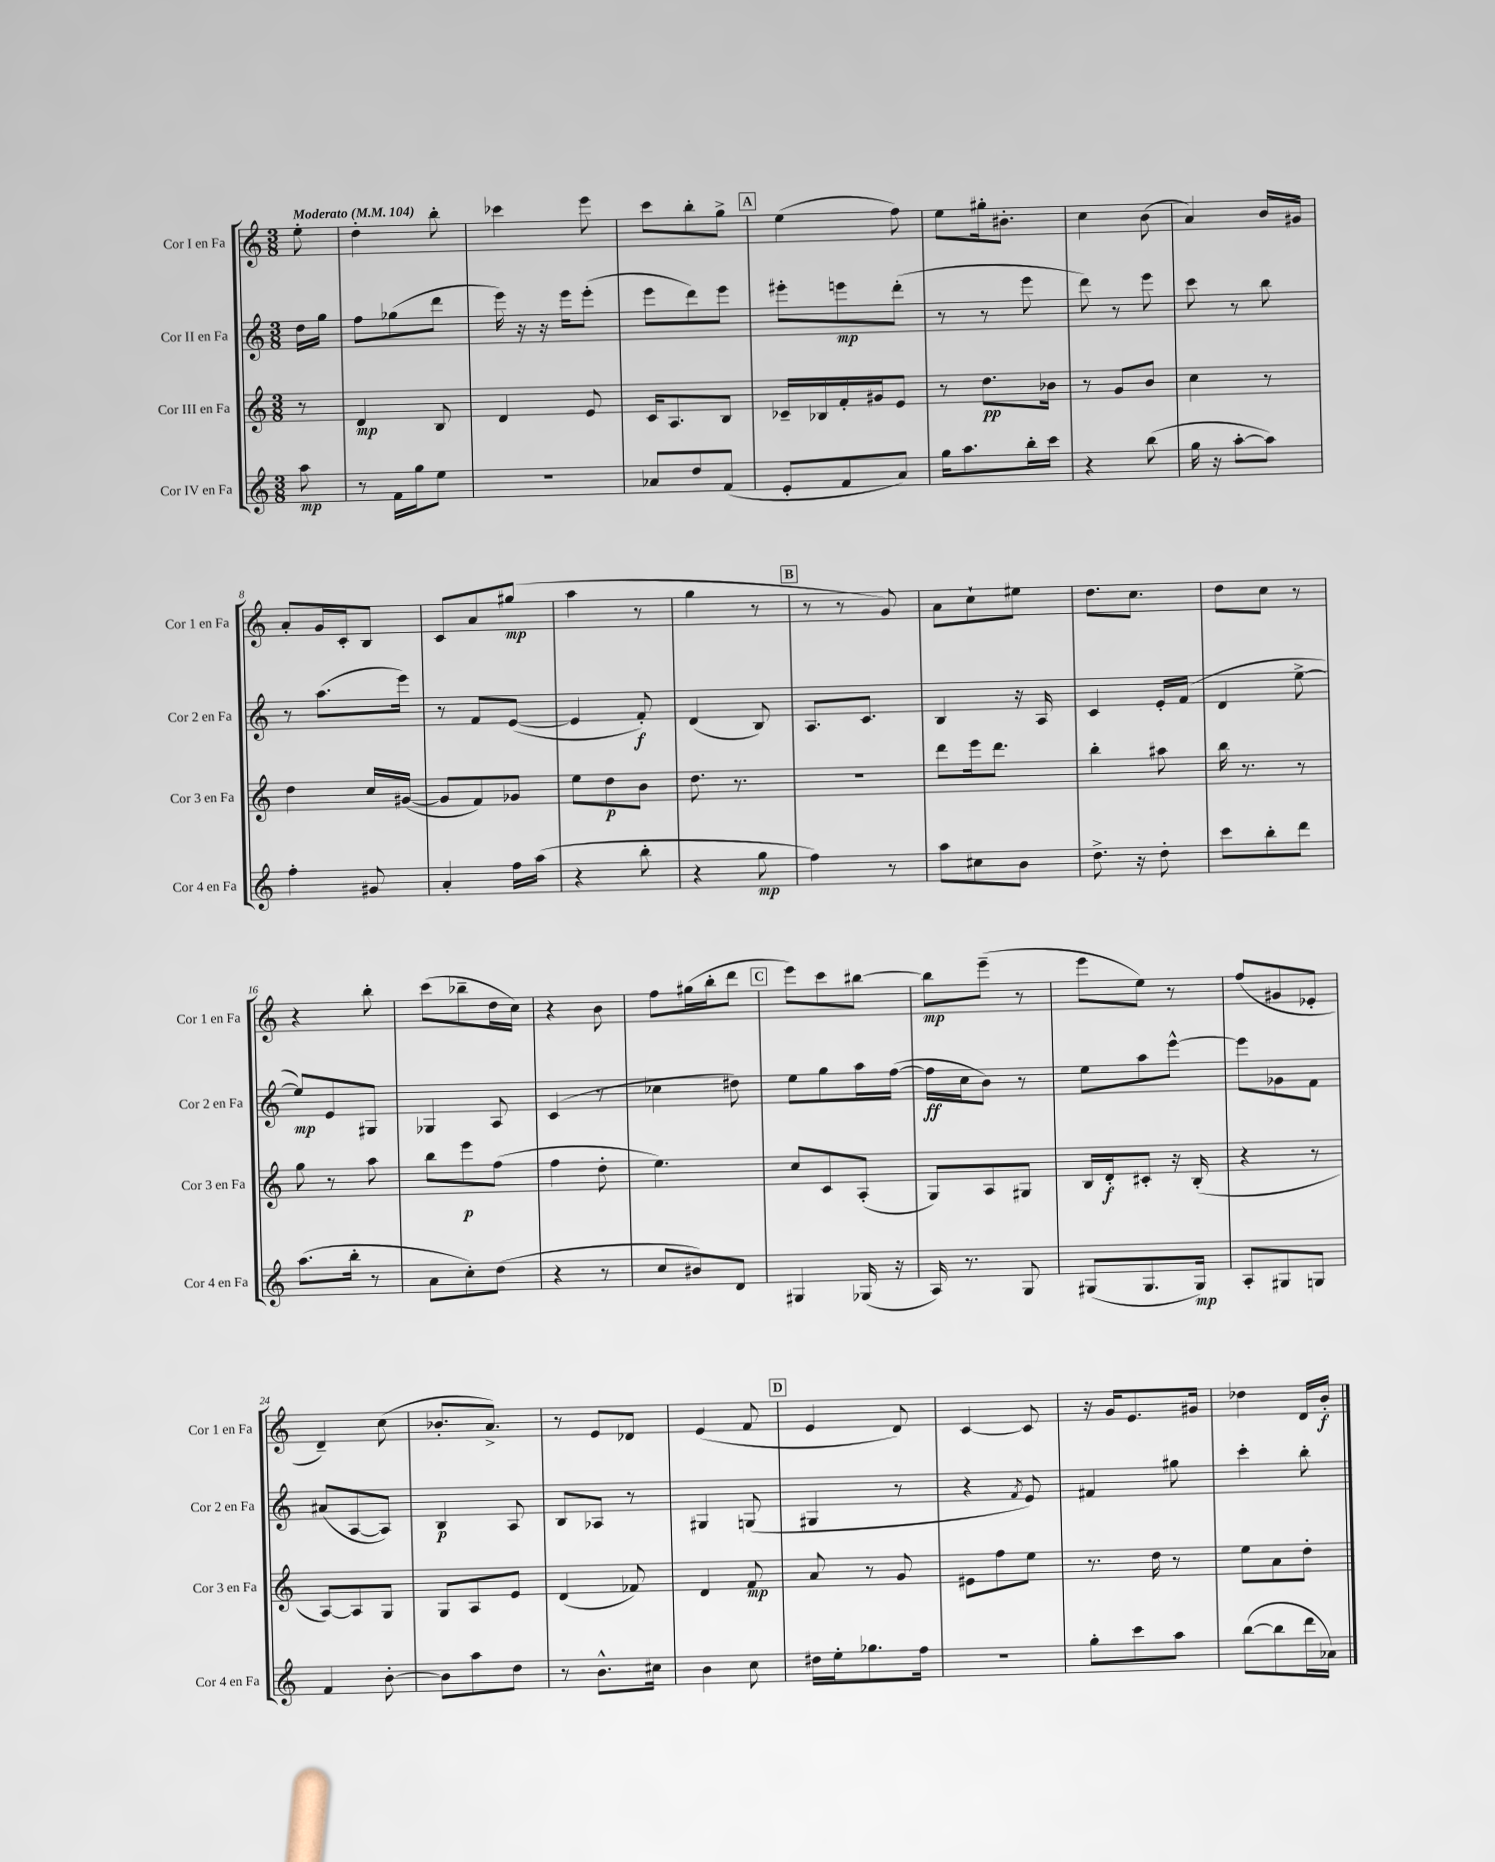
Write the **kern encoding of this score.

**kern	**dynam	**kern	**dynam	**kern	**dynam	**kern	**dynam
*part4	*part4	*part3	*part3	*part2	*part2	*part1	*part1
*staff4	*staff4	*staff3	*staff3	*staff2	*staff2	*staff1	*staff1
*I"Cor IV en Fa	*	*I"Cor III en Fa	*	*I"Cor II en Fa	*	*I"Cor I en Fa	*
*I'Cor 4 en Fa	*	*I'Cor 3 en Fa	*	*I'Cor 2 en Fa	*	*I'Cor 1 en Fa	*
*clefG2	*	*clefG2	*	*clefG2	*	*clefG2	*
*k[]	*	*k[]	*	*k[]	*	*k[]	*
*M3/8	*	*M3/8	*	*M3/8	*	*M3/8	*
*MM104	*	*MM104	*	*MM104	*	*MM104	*
=	=	=	=	=	=	=	=
!	!	!	!	!	!	!LO:TX:a:B:t=Moderato	!
8aa\	mp	8r	.	16dd\LL	.	8ee'\	.
.	.	.	.	16gg\JJ	.	.	.
=1	=1	=1	=1	=1	=1	=1	=1
8r	.	4d/	mp	8ff\L	.	4dd'\	.
16f\LL	.	.	.	(8gg-X\	.	.	.
16gg\J	.	.	.	.	.	.	.
8ee\J	.	8B/	.	8ddd\J	.	8bb'\	.
=2	=2	=2	=2	=2	=2	=2	=2
4.r	.	4d/	.	16eee\)	.	4ccc-X\	.
.	.	.	.	16r	.	.	.
.	.	.	.	16r	.	.	.
.	.	.	.	16eee\KL	.	.	.
.	.	8e/	.	(8eee'\J	.	8eee\	.
=3	=3	=3	=3	=3	=3	=3	=3
8a-X/L	.	16c/KL	.	8eee\L	.	8ccc\L	.
.	.	8.A/	.	.	.	.	.
8dd/	.	.	.	8ddd\)	.	8bb'\	.
(8f/J	.	8B/J	.	8eee\J	.	8gg^\J	.
!!LO:REH:place=s1:t=A
=4	=4	=4	=4	=4	=4	=4	=4
8e'/L	.	16c-X~/LL	.	8eee#X'\L	.	(4ee\	.
.	.	16B-X/	.	.	.	.	.
8f/	.	16f'/	.	8eeen\	mp	.	.
.	.	16g#X/J	.	.	.	.	.
8a/J)	.	8e/J	.	(8ddd'\J	.	8ff\)	.
=5	=5	=5	=5	=5	=5	=5	=5
16gg\KL	.	8r	.	8r	.	8ee\L	.
8.aa\	.	.	.	.	.	.	.
.	.	8.dd\L	pp	8r	.	16gg#X'\k	.
.	.	.	.	.	.	8.b#X'\J	.
16bb'\L	.	.	.	8eee\	.	.	.
16ccc\JJ	.	16b-X\Jk	.	.	.	.	.
=6	=6	=6	=6	=6	=6	=6	=6
4r	.	8r	.	8ddd\)	.	4cc\	.
.	.	8g/L	.	8r	.	.	.
(8bb\	.	8b/J	.	8eee\	.	(8b\	.
=7	=7	=7	=7	=7	=7	=7	=7
16gg\	.	4cc\	.	8ccc\	.	4a/)	.
16r	.	.	.	.	.	.	.
[8aa'\L	.	.	.	8r	.	.	.
8aa\J])	.	8r	.	8bb\	.	16b/LL	.
.	.	.	.	.	.	16g#X/JJ	.
!!LO:LB:g=z
=8	=8	=8	=8	=8	=8	=8	=8
4ff'\	.	4dd\	.	8r	.	8a'/L	.
.	.	.	.	(8.aa\L	.	16g/L	.
.	.	.	.	.	.	16c'/J	.
8g#X/	.	16cc/LL	.	.	.	8B/J	.
.	.	([16g#X/JJ	.	16eee\Jk)	.	.	.
=9	=9	=9	=9	=9	=9	=9	=9
4a'/	.	8g#/L]	.	8r	.	8c/L	.
.	.	8f/)	.	8f/L	.	8a/	.
16ff\LL	.	8g-X/J	.	([8e/J	.	(8gg#X/J	mp
(16aa\JJ	.	.	.	.	.	.	.
=10	=10	=10	=10	=10	=10	=10	=10
4r	.	8ee\L	.	4e/]	.	4aa\	.
.	.	8dd\	p	.	.	.	.
8bb'\	.	8b\J	.	8f'/)	f	8r	.
=11	=11	=11	=11	=11	=11	=11	=11
4r	.	8.dd\	.	(4d/	.	4gg\	.
.	.	8.r	.	.	.	.	.
8gg\	mp	.	.	8B/)	.	8r	.
!!LO:REH:place=s1:t=B
=12	=12	=12	=12	=12	=12	=12	=12
4ff\)	.	4.r	.	8.A/L	.	8r	.
.	.	.	.	.	.	8r	.
.	.	.	.	8.c/J	.	.	.
8r	.	.	.	.	.	8g/)	.
=13	=13	=13	=13	=13	=13	=13	=13
8aa\L	.	8ddd\L	.	4B/	.	8a\L	.
8cc#X\	.	16eee\k	.	.	.	8cc`\	.
.	.	8.ddd\J	.	.	.	.	.
8b\J	.	.	.	16r	.	8ee#X\J	.
.	.	.	.	16A/	.	.	.
=14	=14	=14	=14	=14	=14	=14	=14
8.dd^\	.	4bb'\	.	4c/	.	8.dd\L	.
16r	.	.	.	.	.	8.cc\J	.
8dd'\	.	8aa#X\	.	16e'/LL	.	.	.
.	.	.	.	(16f/JJ	.	.	.
=15	=15	=15	=15	=15	=15	=15	=15
8ccc\L	.	16bb\	.	4d/	.	8dd\L	.
.	.	8.r	.	.	.	.	.
8bb'\	.	.	.	.	.	8cc\J	.
8ddd\J	.	8r	.	[8ee^\	.	8r	.
!!LO:LB:g=z
=16	=16	=16	=16	=16	=16	=16	=16
(8.aa\L	.	8gg\	.	8ee/L])	mp	4r	.
.	.	8r	.	8e/	.	.	.
16bb'\Jk	.	.	.	.	.	.	.
8r	.	8aa\	.	8G#X/J	.	8bb'\	.
=17	=17	=17	=17	=17	=17	=17	=17
8a\L	.	8bb\L	.	4G-X/	.	(8ccc\L	.
8cc'\)	.	8eee\	p	.	.	8bb-X~\	.
(8dd\J	.	(8ff\J	.	8A/	.	16dd\L	.
.	.	.	.	.	.	16cc\JJ)	.
=18	=18	=18	=18	=18	=18	=18	=18
4r	.	4ff\	.	(4c/	.	4r	.
8r	.	8dd'\	.	8r	.	8b\	.
=19	=19	=19	=19	=19	=19	=19	=19
8cc/L	.	4.ee\)	.	4cc-X\	.	8ff\L	.
8b#X/)	.	.	.	.	.	(16gg#X\L	.
.	.	.	.	.	.	16bb'\J	.
8d/J	.	.	.	8dd#X\)	.	8ddd\J	.
!!LO:REH:place=s1:t=C
=20	=20	=20	=20	=20	=20	=20	=20
4G#X/	.	8cc/L	.	8ee\L	.	8eee\L)	.
.	.	8c/	.	8gg\	.	8ccc\	.
(16G-X/	.	(8A'/J	.	16aa\L	.	[8bb#X\J	.
16r	.	.	.	([16ff\JJ	.	.	.
=21	=21	=21	=21	=21	=21	=21	=21
16A/)	.	8G/L)	.	16ff\LL]	ff	8bb#\L]	mp
8.r	.	.	.	16cc\J	.	.	.
.	.	8A/	.	8b\J)	.	(8eee~\J	.
8G/	.	8G#X/J	.	8r	.	8r	.
=22	=22	=22	=22	=22	=22	=22	=22
(8G#X/L	.	16B/LL	.	8ee\L	.	8eee\L	.
.	.	16d'/J	f	.	.	.	.
8.G#/	.	8c#X'/J	.	8aa\	.	8ee\J)	.
.	.	16r	.	[8eee^^\J	.	8r	.
16G#/Jk)	mp	(16B'/	.	.	.	.	.
=23	=23	=23	=23	=23	=23	=23	=23
8A'/L	.	4r	.	8eee\L]	.	(8ff/L	.
8G#X/	.	.	.	8g-X\	.	8g#X/	.
8Gn/J	.	8r	.	8f\J	.	8e-X'/J	.
!!LO:LB:g=z
=24	=24	=24	=24	=24	=24	=24	=24
4f/	.	[8A/L)	.	(8a#X/L	.	4d~/)	.
.	.	8A/]	.	[8A/	.	.	.
[8b'\	.	8G/J	.	8A/J])	.	(8cc\	.
=25	=25	=25	=25	=25	=25	=25	=25
8b\L]	.	8G/L	.	4B/	p	8.b-X'/L	.
8aa\	.	8A/	.	.	.	.	.
.	.	.	.	.	.	8.a^/J)	.
8dd\J	.	8e/J	.	8A/	.	.	.
=26	=26	=26	=26	=26	=26	=26	=26
8r	.	(4d/	.	8B/L	.	8r	.
8.b^^\L	.	.	.	8A-X/J	.	8e/L	.
.	.	8f-X/)	.	8r	.	8d-X/J	.
16cc#X\Jk	.	.	.	.	.	.	.
=27	=27	=27	=27	=27	=27	=27	=27
4b\	.	4d/	.	4G#X/	.	(4e/	.
8cc\	.	8f/	mp	(8Gn/	.	8f/	.
!!LO:REH:place=s1:t=D
=28	=28	=28	=28	=28	=28	=28	=28
16dd#X\LL	.	8a/	.	4G#X/	.	4e/	.
16ee'\J	.	.	.	.	.	.	.
8.gg-X\	.	8r	.	.	.	.	.
.	.	8g/	.	8r	.	8d/)	.
16ff\Jk	.	.	.	.	.	.	.
=29	=29	=29	=29	=29	=29	=29	=29
4.r	.	8e#X\L	.	4r	.	[4c/	.
.	.	8ff\	.	.	.	.	.
.	.	.	.	8qf/	.	.	.
.	.	8ee\J	.	8e/)	.	8c/]	.
=30	=30	=30	=30	=30	=30	=30	=30
8gg'\L	.	8.r	.	4f#X/	.	16r	.
.	.	.	.	.	.	16g/KL	.
8ccc\	.	.	.	.	.	8.e/	.
.	.	16dd\	.	.	.	.	.
8aa\J	.	8r	.	8gg#X\	.	.	.
.	.	.	.	.	.	16g#X/Jk	.
=31	=31	=31	=31	=31	=31	=31	=31
([8bb\L	.	8ee\L	.	4ccc'\	.	4dd-X\	.
8bb\]	.	8a\	.	.	.	.	.
16ddd\L	.	8dd'\J	.	8bb'\	.	16d/LL	.
16a-X\JJ)	.	.	.	.	.	16b'/JJ	f
==	==	==	==	==	==	==	==
*-	*-	*-	*-	*-	*-	*-	*-
